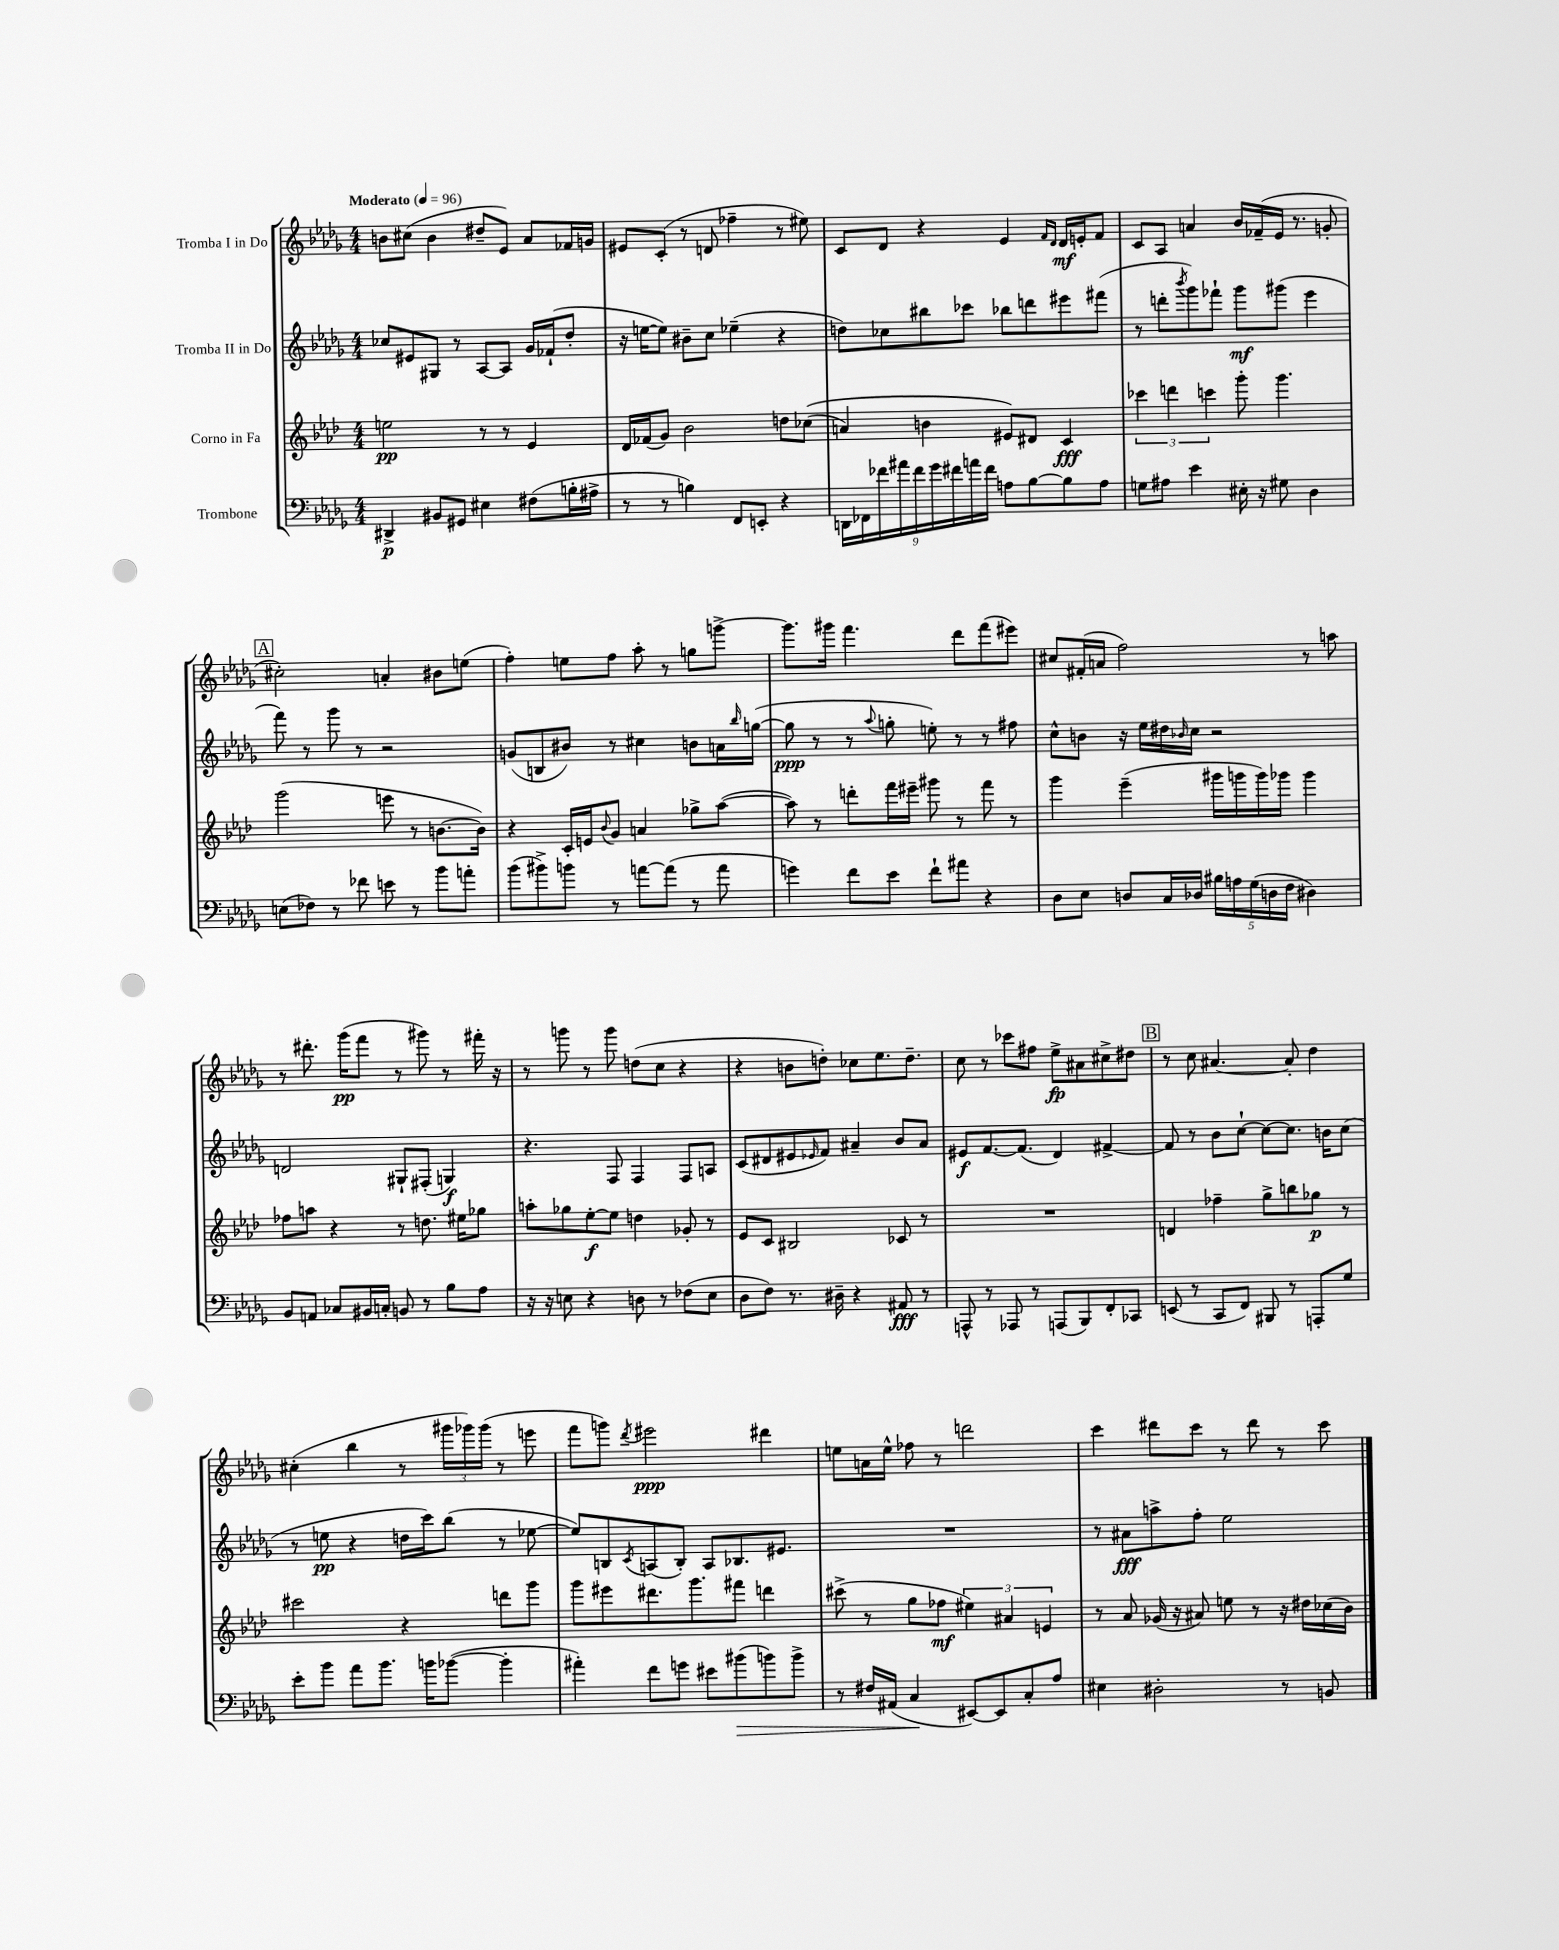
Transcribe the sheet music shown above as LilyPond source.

<<
\new StaffGroup <<
\new Staff = "s0" \with { instrumentName = "Tromba I in Do" } {
    \clef treble \key des \major \numericTimeSignature \time 4/4 \tempo "Moderato" 4 = 96
    b'8 cis''8( b'4 dis''8-- ees'8) aes'8 fes'16 g'16 |
    eis'8 c'8-.( r8 d'8 fes''4-- r8 eis''8) |
    c'8 des'8 r4 ees'4 \grace { f'16 des'16 } des'16\mf e'16-. f'8 |
    c'8 aes8 a'4 bes'16 fes'16--( ees'16 r8. g'8-. |
    \mark \markup { \box "A" } cis''2-.) a'4-. bis'8 e''8( |
    f''4-.) e''8 f''8 aes''8-. r8 g''8 g'''8~-> |
    g'''8. gis'''16 f'''4. des'''8 f'''8( eis'''8) |
    cis''8 fis'16-.( a'16 f''2) r8 a''8 |
    r8 dis'''8.-. ges'''16\pp( f'''8 r8 gis'''8) r8 fis'''16-. r16 |
    r8 g'''8 r8 g'''8 d''8( c''8 r4 |
    r4 b'8 d''8-.) ces''8 ees''8. d''8.-- |
    c''8 r8 ces'''8 fis''8 ees''8->\fp ais'8 cis''8-> dis''8 |
    \mark \markup { \box "B" } r8 c''8 ais'4.~ ais'8-. des''4 |
    cis''4-.( bes''4 r8 \tuplet 3/2 { gis'''16 ges'''16) ges'''16( } r8 e'''8 |
    f'''8 g'''8) \acciaccatura { des'''8 } eis'''2\ppp dis'''4 |
    e''8 a'16 e''16-^ fes''8 r8 d'''2 |
    c'''4 dis'''8 c'''8 r8 dis'''8 r8 c'''8 \bar "|." |
}
\new Staff = "s1" \with { instrumentName = "Tromba II in Do" } {
    \clef treble \key des \major \numericTimeSignature \time 4/4
    ces''8 eis'8 gis8 r8 aes8~ aes8 ges'16 fes'16-!( des''8-. |
    r16 e''16~ e''8) bis'8-- c''8 ees''4--( r4 |
    d''8) ces''8 bis''8 ces'''8 bes''8 d'''8 eis'''8 fis'''8( |
    r8 d'''8-. \acciaccatura { bes'''8 } ges'''8) fes'''8-! ges'''8\mf gis'''8( ees'''4 |
    \mark \markup { \box "A" } f'''8) r8 ges'''8 r8 r2 |
    g'8( b8 bis'8) r8 cis''4 b'8 a'16 \grace { bes''16 } g''16~( |
    g''8\ppp r8 r8 \appoggiatura { aes''8 } g''8-. e''8-.) r8 r8 fis''8 |
    c''8-^ b'8 r16 ees''16 dis''16 \grace { bes'16 } c''16 r2 |
    d'2 gis8-! fis8-.( g4\f) |
    r4. f8 f4 f8 a8 |
    c'8( dis'8 eis'8 \grace { ees'16 } f'8) ais'4-- bes'8 ais'8 |
    eis'8\f f'8.~ f'8.( des'4) fis'4~-> |
    \mark \markup { \box "B" } fis'8 r8 bes'8 c''8~-! c''8~ c''8. b'16 c''8( |
    r8 e''8\pp r4 d''16 c'''16) bes''8( r8 ees''8~ |
    ees''8) b8 \acciaccatura { c'8 } a8( b8-.) a8 bes8. eis'8. |
    R1 |
    r8 ais'8\fff a''8-> f''8-. ees''2 \bar "|." |
}
\new Staff = "s2" \with { instrumentName = "Corno in Fa" } {
    \clef treble \key aes \major \numericTimeSignature \time 4/4
    e''2\pp r8 r8 ees'4 |
    des'16 fes'16( g'8) bes'2 d''8 ces''8(\( |
    a'4) b'4 eis'8\) dis'8 c'4\fff |
    \tuplet 3/2 { ces'''4 d'''4 c'''4 } g'''8-. g'''4. |
    \mark \markup { \box "A" } g'''2( e'''8 r8 b'8.~ b'16) |
    r4 c'16-. e'16 \appoggiatura { bes'8 } g'8 a'4 ges''8-> aes''8~( |
    aes''8) r8 d'''8-. f'''16 eis'''16-- gis'''8 r8 f'''8 r8 |
    g'''4 ees'''4--( gis'''16 g'''16 g'''16) ges'''16 ges'''4 |
    fes''8 a''8 r4 r8 d''8. eis''16 ges''8 |
    a''8-. ges''8 ees''8~-.\f ees''8 d''4 ges'8-. r8 |
    ees'8 c'8 bis2 ces'8 r8 |
    R1 |
    \mark \markup { \box "B" } d'4 fes''4-- g''8-> b''8 ges''8\p r8 |
    cis'''2 r4 d'''8 g'''8 |
    g'''8 eis'''8 dis'''8. g'''8. fis'''8 d'''4 |
    cis'''8->( r8 g''8 fes''8\mf \tuplet 3/2 { eis''4) ais'4 e'4 } |
    r8 aes'8 ges'16( r16 ais'8) e''8 r8 r16 dis''16 ces''16( bes'16) \bar "|." |
}
\new Staff = "s3" \with { instrumentName = "Trombone" } {
    \clef bass \key des \major \numericTimeSignature \time 4/4
    dis,4->\p bis,8 gis,8 eis4 fis8( b16-. ais16-> |
    r8 r8 b4) f,8 e,8-. r4 |
    \tuplet 9/8 { d,16 fes,16 fes'16 ais'16 fes'16 ges'16 fis'16 a'16 fis'16 } a8 bes8~ bes8 a8 |
    g8 ais8 ees'4 eis16-. r16 gis8 des4 |
    \mark \markup { \box "A" } e8( fes8) r8 fes'8 e'8 r8 bes'8 a'8-. |
    bes'8( bis'8->) b'8 r8 a'8~ a'8( r8 a'8 |
    g'4) f'8 ees'8 f'8-! ais'8 r4 |
    des8 ees8 d8 c16 des16 \tuplet 5/4 { bis16 a16 ges16( d16 f16 } dis4) |
    bes,8 a,8 ces8 bis,16 c16-. b,8 r8 bes8 aes8 |
    r16 r16 e8 r4 d8 r8 fes8( e8 |
    des8 f8) r8. dis16-- r4 ais,8\fff r8 |
    a,,8-^ r8 aes,,8 r8 a,,8( bes,,8) f,8-. ces,8 |
    \mark \markup { \box "B" } e,8( r8 c,8 f,8) bis,,8 r8 a,,8-. ges8 |
    ees'8-. bes'8 aes'8 bes'8. b'16 bes'8~( bes'4-. |
    ais'4-.) f'8 g'8 eis'8 bis'8\>( b'8) b'8-> |
    r8 fis16 ais,16( c4\! eis,8~) eis,8 c8-. aes8 |
    eis4 dis2-. r8 b,8 \bar "|." |
}
>>
>>
\layout { \context { \Score \remove "Bar_number_engraver" } }
